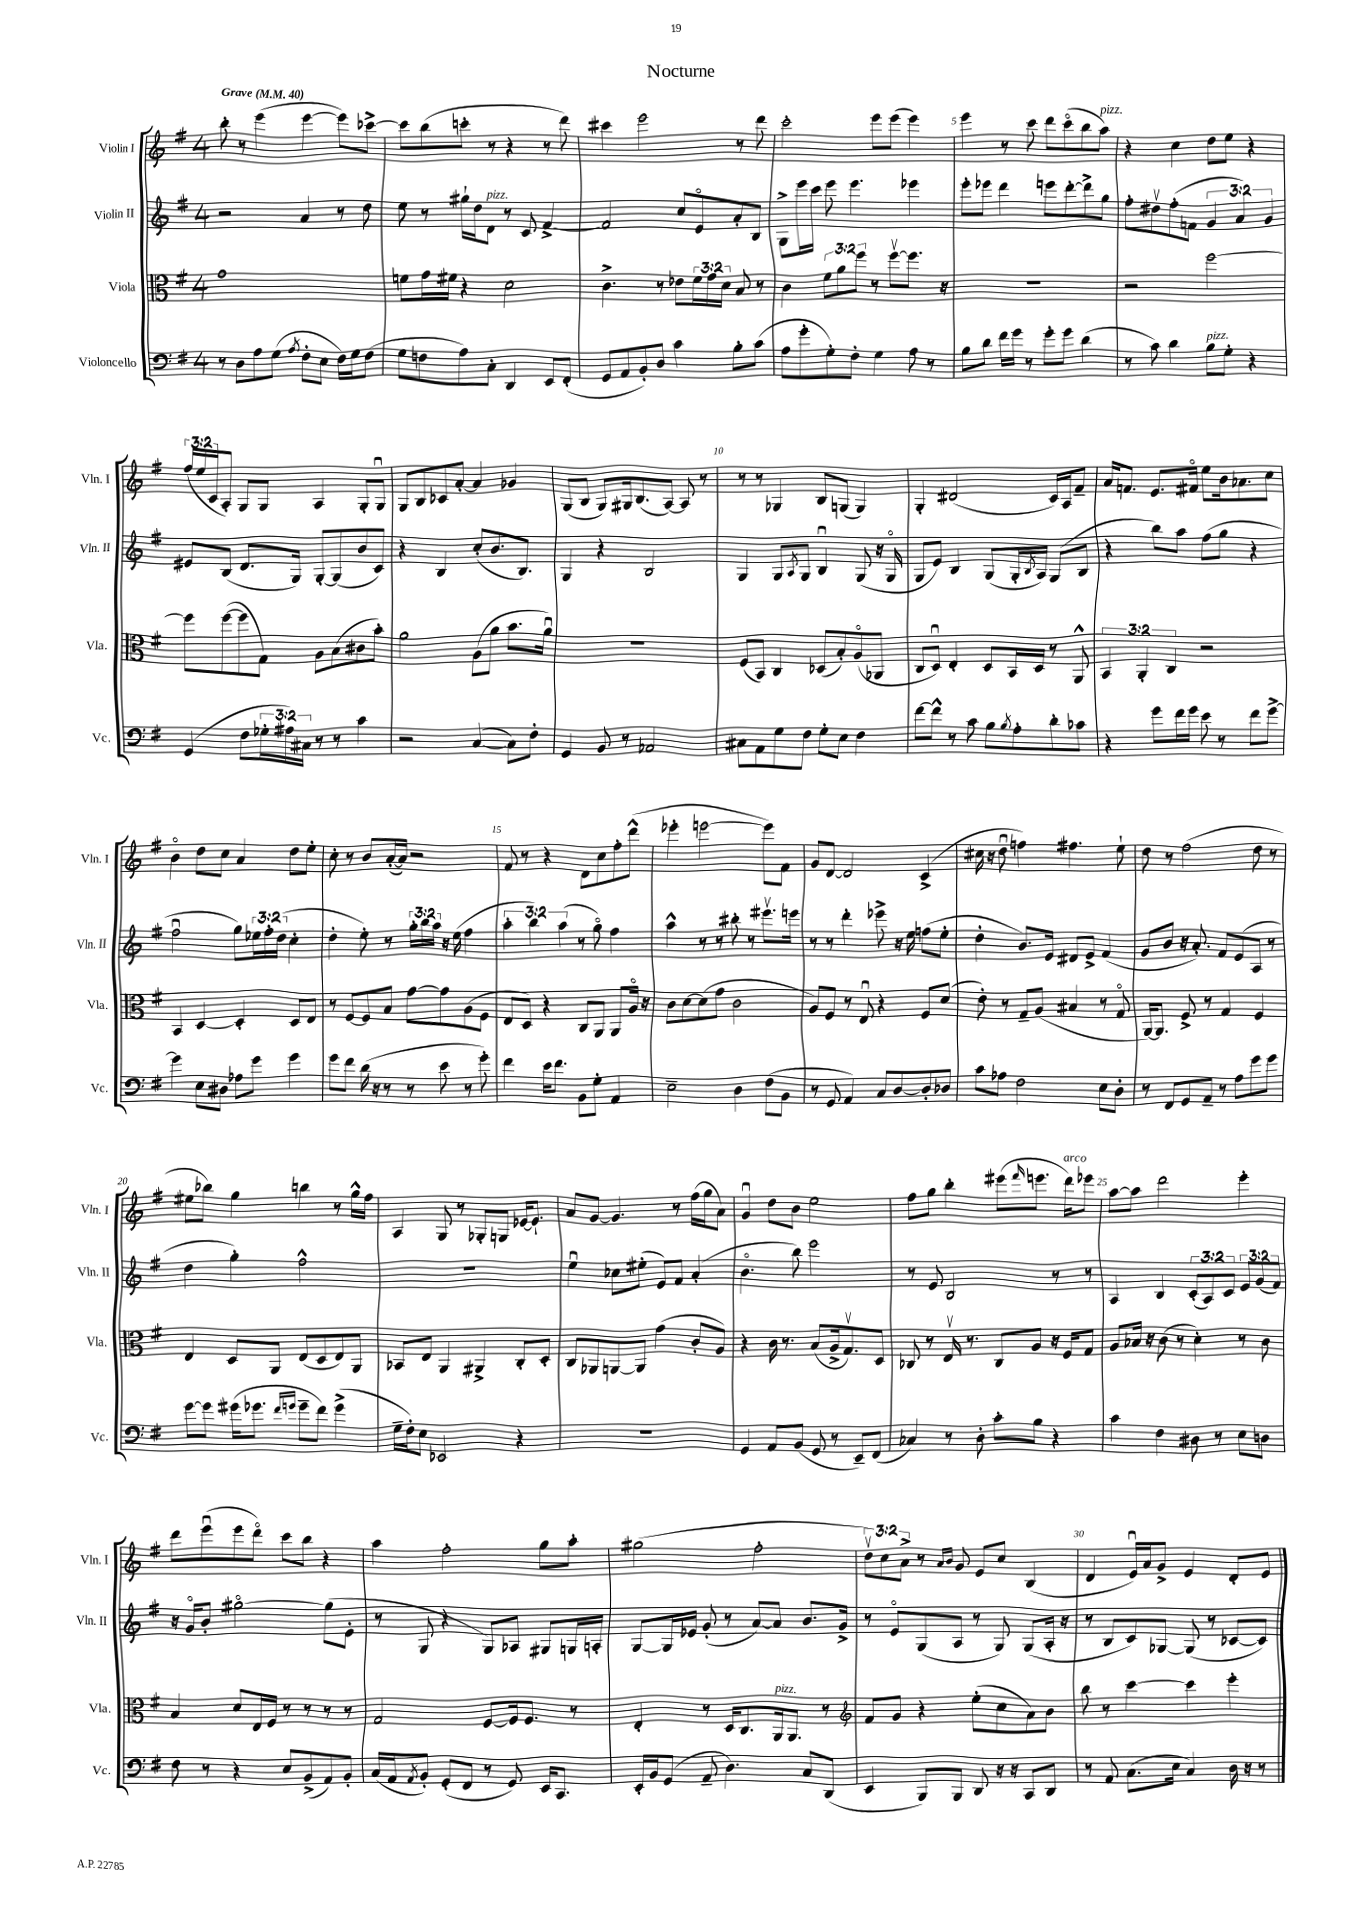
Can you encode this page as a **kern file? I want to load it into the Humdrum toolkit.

**kern	**kern	**kern	**kern
*staff4	*staff3	*staff2	*staff1
*clefF4	*clefC3	*clefG2	*clefG2
*k[f#]	*k[f#]	*k[f#]	*k[f#]
*M4/4	*M4/4	*M4/4	*M4/4
*MM40	*MM40	*MM40	*MM40
8r	1g	2r	8bb'
8D	.	.	8r
8A	.	.	(4eee
(8G	.	.	.
8qA	.	.	.
8F#'	.	4a	[4eee
8E	.	.	.
16F#)	.	8r	8eee])
16G	.	.	.
(8F#	.	8dd	[8ccc-^
=	=	=	=
8G	8f	8ee	8ccc-]
8F	16g	8r	(8bb
.	16f#	.	.
8A)	4r	16gg#`	8ccc'
.	.	16dd	.
8C'	.	8d	8r
4DD	2d	8r	4r
.	.	8c	.
8EE	.	[4f#^	8r
(8FF#'	.	.	8ddd)
=	=	=	=
8GG	4.c^	2f#]	4ccc#
8AA	.	.	.
8BB')	.	.	2eee
8D	8r	.	.
4c	8e-	8cc	.
.	24f#	8eo	.
.	24g	.	.
.	24d	.	.
8B'	8B	8a'	8r
(8c	8r	8B	8ddd
=	=	=	=
8A	4c	8G^	2ccc'
8g'	.	16eee	.
.	.	16ccc	.
8G')	12f#	8eee	.
.	12a	.	.
8F#'	.	4.eee	.
.	12ff#	.	.
4G	8r	.	8eee
.	[8ff#v	.	(8eee
8A	8.ff#]	4eee-	4eee)
8r	.	.	.
.	16r	.	.
=	=	=	=
8B	1r	8eee'	4eee
8d	.	8eee-	.
16f#	.	4ddd	8r
16g	.	.	.
8r	.	.	8ccc
8g'	.	8eee	8ddd
8g	.	[8ddd'	(8ccco
(4d	.	8ddd^]	8bb
.	.	8gg	8aa)
=	=	=	=
8r	2r	8ff#'	4r
8c)	.	8dd#v	.
4d	.	(8ff#'	4cc
.	.	8f	.
8B	[2ff#	6g	8dd
8G'	.	.	8ee
.	.	6a)	.
4r	.	.	4r
.	.	6g	.
=	=	=	=
(4GG	8ff#]	8e#	(24ff#
.	.	.	24ee
.	.	.	24c
.	([8ff#	(8B	8A')
8F#	8ff#]	8.d	8G
24G-'	8G)	.	8G
24A#)	.	.	.
.	.	16G)	.
24C#	.	.	.
8r	8A	[8G'	4A
8r	(8B	(8G]	.
4c	8c#	8b	8G'
.	8b')	8c)	8Gu
=	=	=	=
2r	2a	4r	8G
.	.	.	8B
.	.	4B	8c-
.	.	.	[8a'
([4C	(8A	(8cc'	4a]
.	8a	8.b	.
8C])	8.b	.	4g-
.	.	8.B)	.
8F#'	.	.	.
.	16au)	.	.
=	=	=	=
4GG	1r	4G	(8G
.	.	.	8B
8BB	.	4r	8G)
8r	.	.	16G#
.	.	.	(8.B
2AA-	.	2B	.
.	.	.	[8A)
.	.	.	8A]
.	.	.	8r
=	=	=	=
8C#	(8F#	4G	8r
8AA	8BB)	.	8r
8G	4C	8G	4G-
.	.	8qA	.
8F#	.	8G	.
8G'	(8D-	4Bu	8B
8E	8B')	.	(8G
4F#	(8Ao	(8G	4G)
.	8AA-	16r	.
.	.	16Go	.
=	=	=	=
[8f#	8C	8G	4G'
8f#^^]	8Du)	8e)	.
8r	4E'	4B	(2d#
8c	.	.	.
8B	8D	(8G	.
8qB	.	.	.
8A'	16BB	16G'	.
.	.	8qB	.
.	16D	16A)	.
8d'	8r	(8G	16c)
.	.	.	16A
8c-	8AA^^	8B	8f#~
=	=	=	=
4r	6BB	4r	16a
.	.	.	8.f
.	6AA'	.	.
8g	.	8bb)	8.e
.	6C	.	.
16f#	.	8aa	.
16g	.	.	16f#o
8e	2r	(8ff#	8ee
8r	.	8gg	16b
.	.	.	8.a-
8f#	.	4r	.
[8g^	.	.	8cc
=	=	=	=
4g]	4BB	2ff#u	4bo
8E	[4D	.	8dd
8D#	.	.	8cc
8A-	4D']	8gg)	4a
8g	.	24ee-	.
.	.	24ff#'	.
.	.	(24dd	.
4g	8D	4cc'	8dd
.	8E	.	8ee'
=	=	=	=
8g	8r	4dd'	8cc'
8f#	[8F#	.	8r
(16d	8F#]	8ee')	8b
16r	.	.	.
8r	8B	8r	([16a'
.	.	.	16a])
8r	[8g	24gg'	2r
.	.	24bb	.
.	.	24aa	.
8e	8g]	16r	.
.	.	(16ee	.
8r	(8A	4ff#	.
8g')	8F#	.	.
=	=	=	=
4f#	8E	6aa'	8f#
.	8D)	.	8r
.	.	6bb)	.
16e	4r	.	4r
8.f#	.	.	.
.	.	(6aa	.
8BB	8C	8r	8d
8G'	8AA	8ggo)	8cc
4AA	8AA	4ff#	8ff#'
.	16Ao	.	(8ddd^^
.	16r	.	.
=	=	=	=
2E~	8c	4aa^^	4eee-'
.	[8d	.	.
.	(8d]	8r	[2eee
.	8g	8r	.
4D	2c	8bb#'	.
.	.	8r	.
(8F#	.	8.eee#v	8eee])
8BB	.	.	8f#
.	.	16eee	.
=	=	=	=
8r	8A)	8r	8g
8GG	8F#	8r	[8d
4AA)	8r	4ddd'	2d]
.	8Eu	.	.
8C	4r	8eee-^	.
[8D	.	16r	.
.	.	16ee	.
8D']	8F#	(8ff	(4c^
8D-	(8d	8ee'	.
=	=	=	=
8c	8e')	4dd'	16cc#
.	.	.	16r
8A-	8r	.	8ddu
2F#	8G~	8.b)	4ff)
.	(8A	.	.
.	.	16e	.
.	4B#	8d#	4.ff#
.	.	8e^	.
8E	8r	(4f#	.
8D'	8Go	.	8ee`
=	=	=	=
8r	[16AA)	8g	8dd
.	8.AA]	.	.
8FF#	.	8b	8r
8GG	8F#^	16r	(2ff#
.	.	8.a')	.
8AA~	8r	.	.
8r	4G	8f#	.
8A	.	(8e	.
8g	4F#	8A	8dd
8g	.	8r	8r
=	=	=	=
[8g	4E	4dd	8ee#
8g]	.	.	8bb-)
(16g#	8D	4gg')	4gg
8.g-	.	.	.
.	8AA	.	.
16qqf#	.	.	.
16qqg	.	.	.
8g~	(8E	2ff#^^	4bb
8f#)	8D	.	.
(4g^	8E)	.	8r
.	8AA	.	16gg^^
.	.	.	16ff#
=	=	=	=
16G~	8BB-	1r	4A
16F#')	.	.	.
8E	8E	.	.
2EE-	4AA	.	8G
.	.	.	8r
.	4AA#^	.	8G-'
.	.	.	8G
4r	8C'	.	[16e-
.	.	.	8.e-`]
.	8D'	.	.
=	=	=	=
1r	8C	4eeu	8a
.	8AA-	.	[8g
.	[8AA	8cc-	4.g]
.	8AA]	(8ee#'	.
.	(4g	8e)	.
.	.	8f#	8r
.	8c'	(4a'	(16ff#
.	.	.	16gg
.	8A)	.	8a)
=	=	=	=
4GG	4r	4.bo	4gu
8AA	16c	.	8dd
.	8.r	.	.
(8BB	.	8bb)	8b
8GG	(8B	2eee	2ee
8r	16A^	.	.
.	8.Gv)	.	.
8EE~)	.	.	.
(8FF#	8D	.	.
=	=	=	=
4C-)	8C-	8r	8ff#
.	8r	8e	8gg
8r	16Ev	2B	4bb'
.	8.r	.	.
8D'	.	.	.
8c'	8C-	.	(8eee#
.	.	.	16qqfff#
8B	8A	.	8.eee
4r	16r	8r	.
.	16F#	.	16ddd)
.	8G	8r	8eee-
=	=	=	=
4c	8A	4A	[8aa
.	16B-	.	8aa]
.	16r	.	.
4F#	(8c	4B	2ddd
.	8r	.	.
8D#	4d')	(12c'	.
.	.	12A)	.
8r	.	.	.
.	.	12c	.
8E	8r	12e	4eee'
.	.	(12g	.
8D	8c	.	.
.	.	12f#)	.
=	=	=	=
8F#	4B	16r	8ddd
.	.	16go	.
8r	.	8b'	(8eeeu
4r	8d	[2gg#o	8eee
.	16E	.	8dddo)
.	16F#	.	.
8E	8r	.	8ccc
(8BB^	8r	.	8bb
8AA)	8r	(8gg#]	4r
8BB'	8r	8e'	.
=	=	=	=
(16C	2G	8r	4aa
16AA	.	.	.
8qAA	.	.	.
8BB')	.	8G	.
(8GG'	.	4r	2ff#'
8FF#	.	.	.
8r	[8F#	8G)	.
8GG)	16F#]	8A-	.
.	8.F#	.	.
16EE	.	8G#	8gg
8.CC	.	.	.
.	8r	16G	8aa'
.	.	16A'	.
=	=	=	=
16EE'	4E'	[8G	(2gg#
16BB	.	.	.
(8GG	.	16G]	.
.	.	16e-	.
8AA~	8r	(8g'	.
4.D)	16D	8r	.
.	8.C	.	.
.	.	[8a)	2ff#'
.	16AA	8a]	.
.	8.AA	.	.
8C	.	8.b	.
(8DD	8r	.	.
.	.	16g^	.
=	=	=	=
*	*clefG2	*	*
4EE	8f#	8r	12ddv)
.	.	.	12cc
.	8g	8eo	.
.	.	.	12a^
8BBB)	4r	(8G	8r
.	.	.	16qqa
.	.	.	16qqb
8BBB	.	8A	8g
8DD	(8ee'	8r	8e
16r	8cc	8G)	8cc
16r	.	.	.
8CC	8a)	(8G	(4B
8DD	8b	16A'	.
.	.	16r	.
=	=	=	=
8r	8bb	8r	4d
8AA	8r	8B	.
(8.C	[4ccc	8c)	16eu)
.	.	.	16a
.	.	[8G-	8g^
16E	.	.	.
4C)	4ccc]	(8G-]	4e
.	.	8r	.
16D	4eee'	[8c-	8d'
16r	.	.	.
8r	.	8c-])	8e
==	==	==	==
*-	*-	*-	*-
